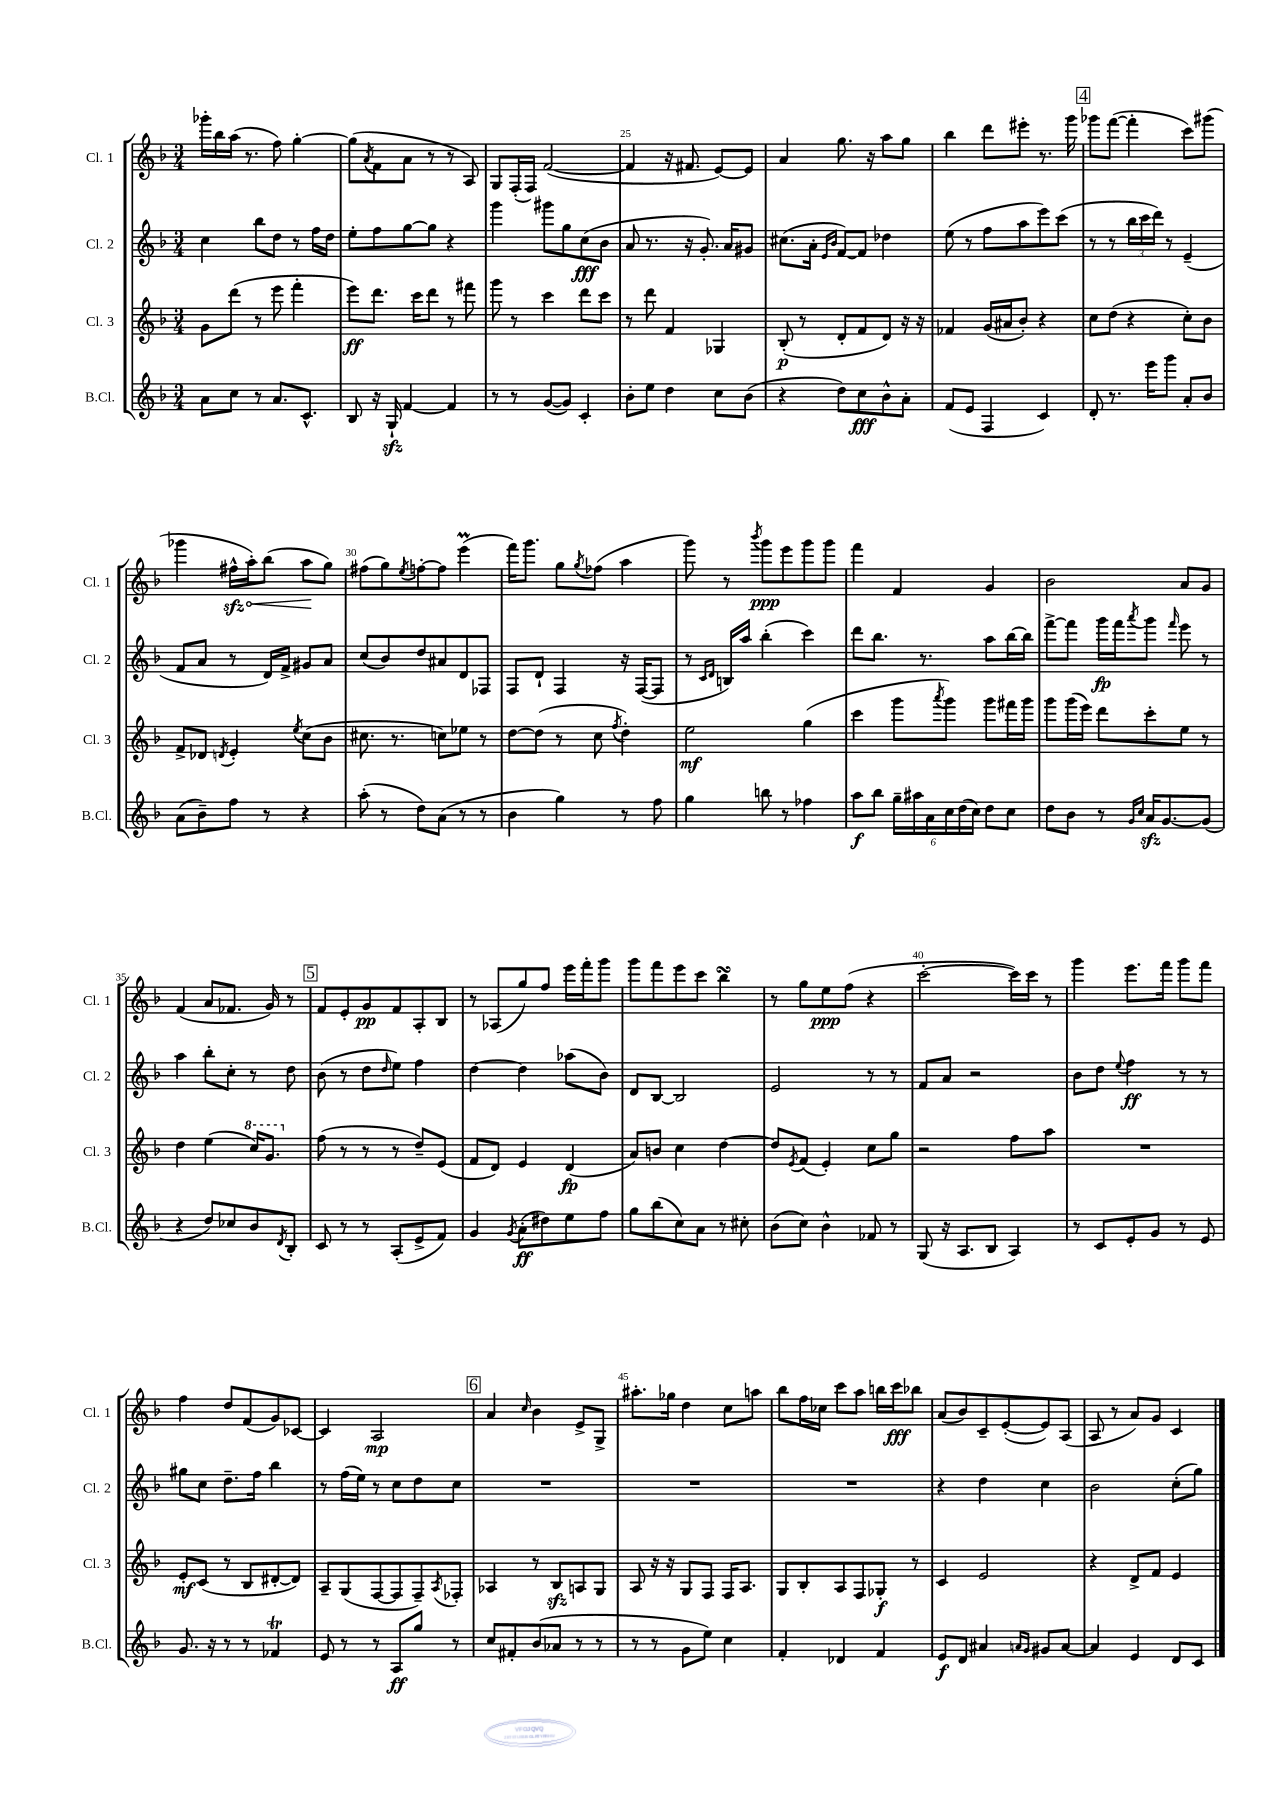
<<
\new StaffGroup <<
\new Staff = "s0" \with { instrumentName = "Cl. 1" shortInstrumentName = "Cl. 1" } {
    \clef treble \key f \major \numericTimeSignature \time 3/4
    ges'''16-. bes''16 a''16( r8. f''8) g''4~-. |
    g''8( \acciaccatura { a'8 } f'8 a'8 r8 r8 a8) |
    g8 f16-.( f16) f'2~( |
    f'4 r16 fis'8. e'8~) e'8 |
    a'4 g''8. r16 a''8 g''8 |
    bes''4 d'''8 eis'''8-. r8. g'''16 |
    \mark \markup { \box "4" } ges'''8 f'''8~( f'''4-. c'''8) gis'''8( |
    ges'''4 fis''16-^\sfz \once \override Hairpin.circled-tip = ##t a''16-.\<) bes''8( a''8\! g''8) |
    fis''8( g''8) \acciaccatura { e''8 } f''8~-. f''8 e'''4\prall( |
    f'''16) g'''8. g''8 \acciaccatura { g''8 } fes''8( a''4 |
    g'''8) r8 \acciaccatura { bes'''8 } g'''8\ppp e'''8 g'''8 g'''8 |
    f'''4 f'4 g'4 |
    bes'2 a'8 g'8 |
    f'4( a'8 fes'8. g'16) r8 |
    \mark \markup { \box "5" } f'8 e'8-. g'8\pp f'8 a8-. bes8 |
    r8 aes8( g''8) f''8 e'''16 f'''16-. g'''8 |
    g'''8 f'''8 e'''8 c'''8 bes''4\turn |
    r8 g''8 e''8\ppp f''8( r4 |
    c'''2~-. c'''16) c'''16 r8 |
    g'''4 e'''8. f'''16 g'''8 f'''8 |
    f''4 d''8 f'8( g'8) ces'8~ |
    ces'4 a2\mp |
    \mark \markup { \box "6" } a'4 \grace { c''16 } bes'4 e'8-> g8-> |
    ais''8.-. ges''16 d''4 c''8 a''8 |
    bes''8 f''16 ces''16 c'''8 a''8 b''16 c'''16\fff bes''8 |
    a'8( bes'8) c'8-- e'8~-.( e'8) a8( |
    a8 r8 a'8) g'8 c'4 \bar "|." |
}
\new Staff = "s1" \with { instrumentName = "Cl. 2" shortInstrumentName = "Cl. 2" } {
    \clef treble \key f \major \numericTimeSignature \time 3/4
    c''4 bes''8 d''8 r8 f''16 d''16 |
    e''8-. f''8 g''8~ g''8 r4 |
    g'''4 gis'''8 g''8 c''8\fff( bes'8 |
    a'8 r8. r16 g'8.-.) a'16 gis'8 |
    cis''8.( a'16-. \grace { e'16 bes'16 } f'8~) f'8 des''4 |
    e''8( r8 f''8 a''8 e'''8) c'''8( |
    \mark \markup { \box "4" } r8 r8 \tuplet 3/2 { bes''16 c'''16 d'''16) } r8 e'4--( |
    f'8 a'8 r8 d'16) f'16-> gis'8 a'8 |
    c''8( bes'8) d''8 ais'8 d'8 fes8 |
    f8 d'8-! f4 r16 f16~( f8 |
    r8 \grace { c'16 d'16 } b16) a''16 bes''4-.( c'''4) |
    d'''8 bes''8. r8. a''8 bes''16~ bes''16 |
    f'''8~-> f'''8 g'''16\fp f'''16 \acciaccatura { a'''8 } g'''8 \grace { f'''16 } e'''8 r8 |
    a''4 bes''8-. c''8-. r8 d''8 |
    \mark \markup { \box "5" } bes'8( r8 d''8 \grace { d''16 } e''8) f''4 |
    d''4~ d''4 aes''8( bes'8) |
    d'8 bes8~ bes2 |
    e'2 r8 r8 |
    f'8 a'8 r2 |
    bes'8 d''8 \appoggiatura { e''8 } f''4\ff r8 r8 |
    gis''8 c''8 d''8.-- f''16 bes''4 |
    r8 f''16( e''16) r8 c''8 d''8 c''8 |
    \mark \markup { \box "6" } R2. |
    R2. |
    R2. |
    r4 d''4 c''4 |
    bes'2 c''8-.( g''8) \bar "|." |
}
\new Staff = "s2" \with { instrumentName = "Cl. 3" shortInstrumentName = "Cl. 3" } {
    \clef treble \key f \major \numericTimeSignature \time 3/4
    g'8 d'''8( r8 e'''8 f'''4-. |
    e'''8\ff) d'''8. c'''16 d'''8 r8 fis'''8 |
    g'''8 r8 c'''4 d'''8 c'''8 |
    r8 d'''8 f'4 ges4 |
    bes8-.\p( r8 d'8-. f'8 d'8) r16 r16 |
    fes'4 g'16( ais'16 bes'8-.) r4 |
    \mark \markup { \box "4" } c''8 d''8( r4 c''8-.) bes'8 |
    f'8-> des'8 \acciaccatura { d'8 } e'4-. \acciaccatura { e''8 } c''8( bes'8 |
    cis''8. r8. c''8) ees''8 r8 |
    d''8~ d''8( r8 c''8 \acciaccatura { f''8 } d''4-.) |
    e''2\mf g''4( |
    c'''4 g'''8 \acciaccatura { a'''8 } g'''8) g'''8 fis'''16 g'''16 |
    g'''8 g'''16( e'''16) d'''8 c'''8-. e''8 r8 |
    d''4 e''4( \ottava #1 c'''16) g''8. \ottava #0 |
    \mark \markup { \box "5" } f''8( r8 r8 r8 d''8--) e'8( |
    f'8 d'8) e'4 d'4\fp( |
    a'8) b'8 c''4 d''4~ |
    d''8 \acciaccatura { e'8 } f'8( e'4-.) c''8 g''8 |
    r2 f''8 a''8 |
    R2. |
    e'8-.\mf c'8( r8 bes8 dis'8~-. dis'8) |
    a8-- g8( f8~ f8 f8--) \acciaccatura { a8 } fes8-. |
    \mark \markup { \box "6" } aes4 r8 bes8\sfz a8 g8 |
    a8 r16 r16 g8 f8 f16 a8. |
    g8 bes8-. a8 f8 ges8-.\f r8 |
    c'4 e'2 |
    r4 d'8-> f'8 e'4 \bar "|." |
}
\new Staff = "s3" \with { instrumentName = "B.Cl." shortInstrumentName = "B.Cl." } {
    \clef treble \key f \major \numericTimeSignature \time 3/4
    a'8 c''8 r8 a'8. c'8.-^ |
    bes8 r16 g16-!\sfz f'4~ f'4 |
    r8 r8 g'8~( g'8) c'4-. |
    bes'8-. e''8 d''4 c''8 bes'8( |
    r4 d''8) c''8\fff bes'8-^ a'8-. |
    f'8( e'8 f4 c'4) |
    \mark \markup { \box "4" } d'8-. r8. e'''16 g'''8 a'8-. bes'8 |
    a'8( bes'8--) f''8 r8 r4 |
    a''8-.( r8 d''8) a'8( r8 r8 |
    bes'4 g''4) r8 f''8 |
    g''4 b''8 r8 fes''4 |
    a''8\f bes''8 \tuplet 6/4 { g''16-- ais''16 a'16 c''16 d''16( c''16) } d''8 c''8 |
    d''8 bes'8 r8 \grace { g'16 c''16 } a'16\sfz g'8.~ g'8( |
    r4 d''8) ces''8 bes'8 \acciaccatura { d'8 } bes8-. |
    \mark \markup { \box "5" } c'8 r8 r8 a8-.( e'8-> f'8) |
    g'4 \acciaccatura { g'8 } a'8-.\ff( dis''8) e''8 f''8 |
    g''8 bes''8( c''8) a'8 r8 cis''8-. |
    bes'8( c''8) bes'4-^ fes'8 r8 |
    g8( r16 a8. bes8 a4) |
    r8 c'8 e'8-. g'8 r8 e'8 |
    g'8. r16 r8 r8 fes'4\trill |
    e'8 r8 r8 a8\ff g''8 r8 |
    \mark \markup { \box "6" } c''8 fis'8-. bes'8( aes'8 r8 r8 |
    r8 r8 g'8 e''8) c''4 |
    f'4-. des'4 f'4 |
    e'8\f d'8 ais'4 \grace { a'16 g'16 } gis'8 a'8~ |
    a'4 e'4 d'8 c'8 \bar "|." |
}
>>
>>
\layout { \context { \Score currentBarNumber = #22 \override BarNumber.break-visibility = ##(#f #t #t) barNumberVisibility = #(every-nth-bar-number-visible 5) } }
